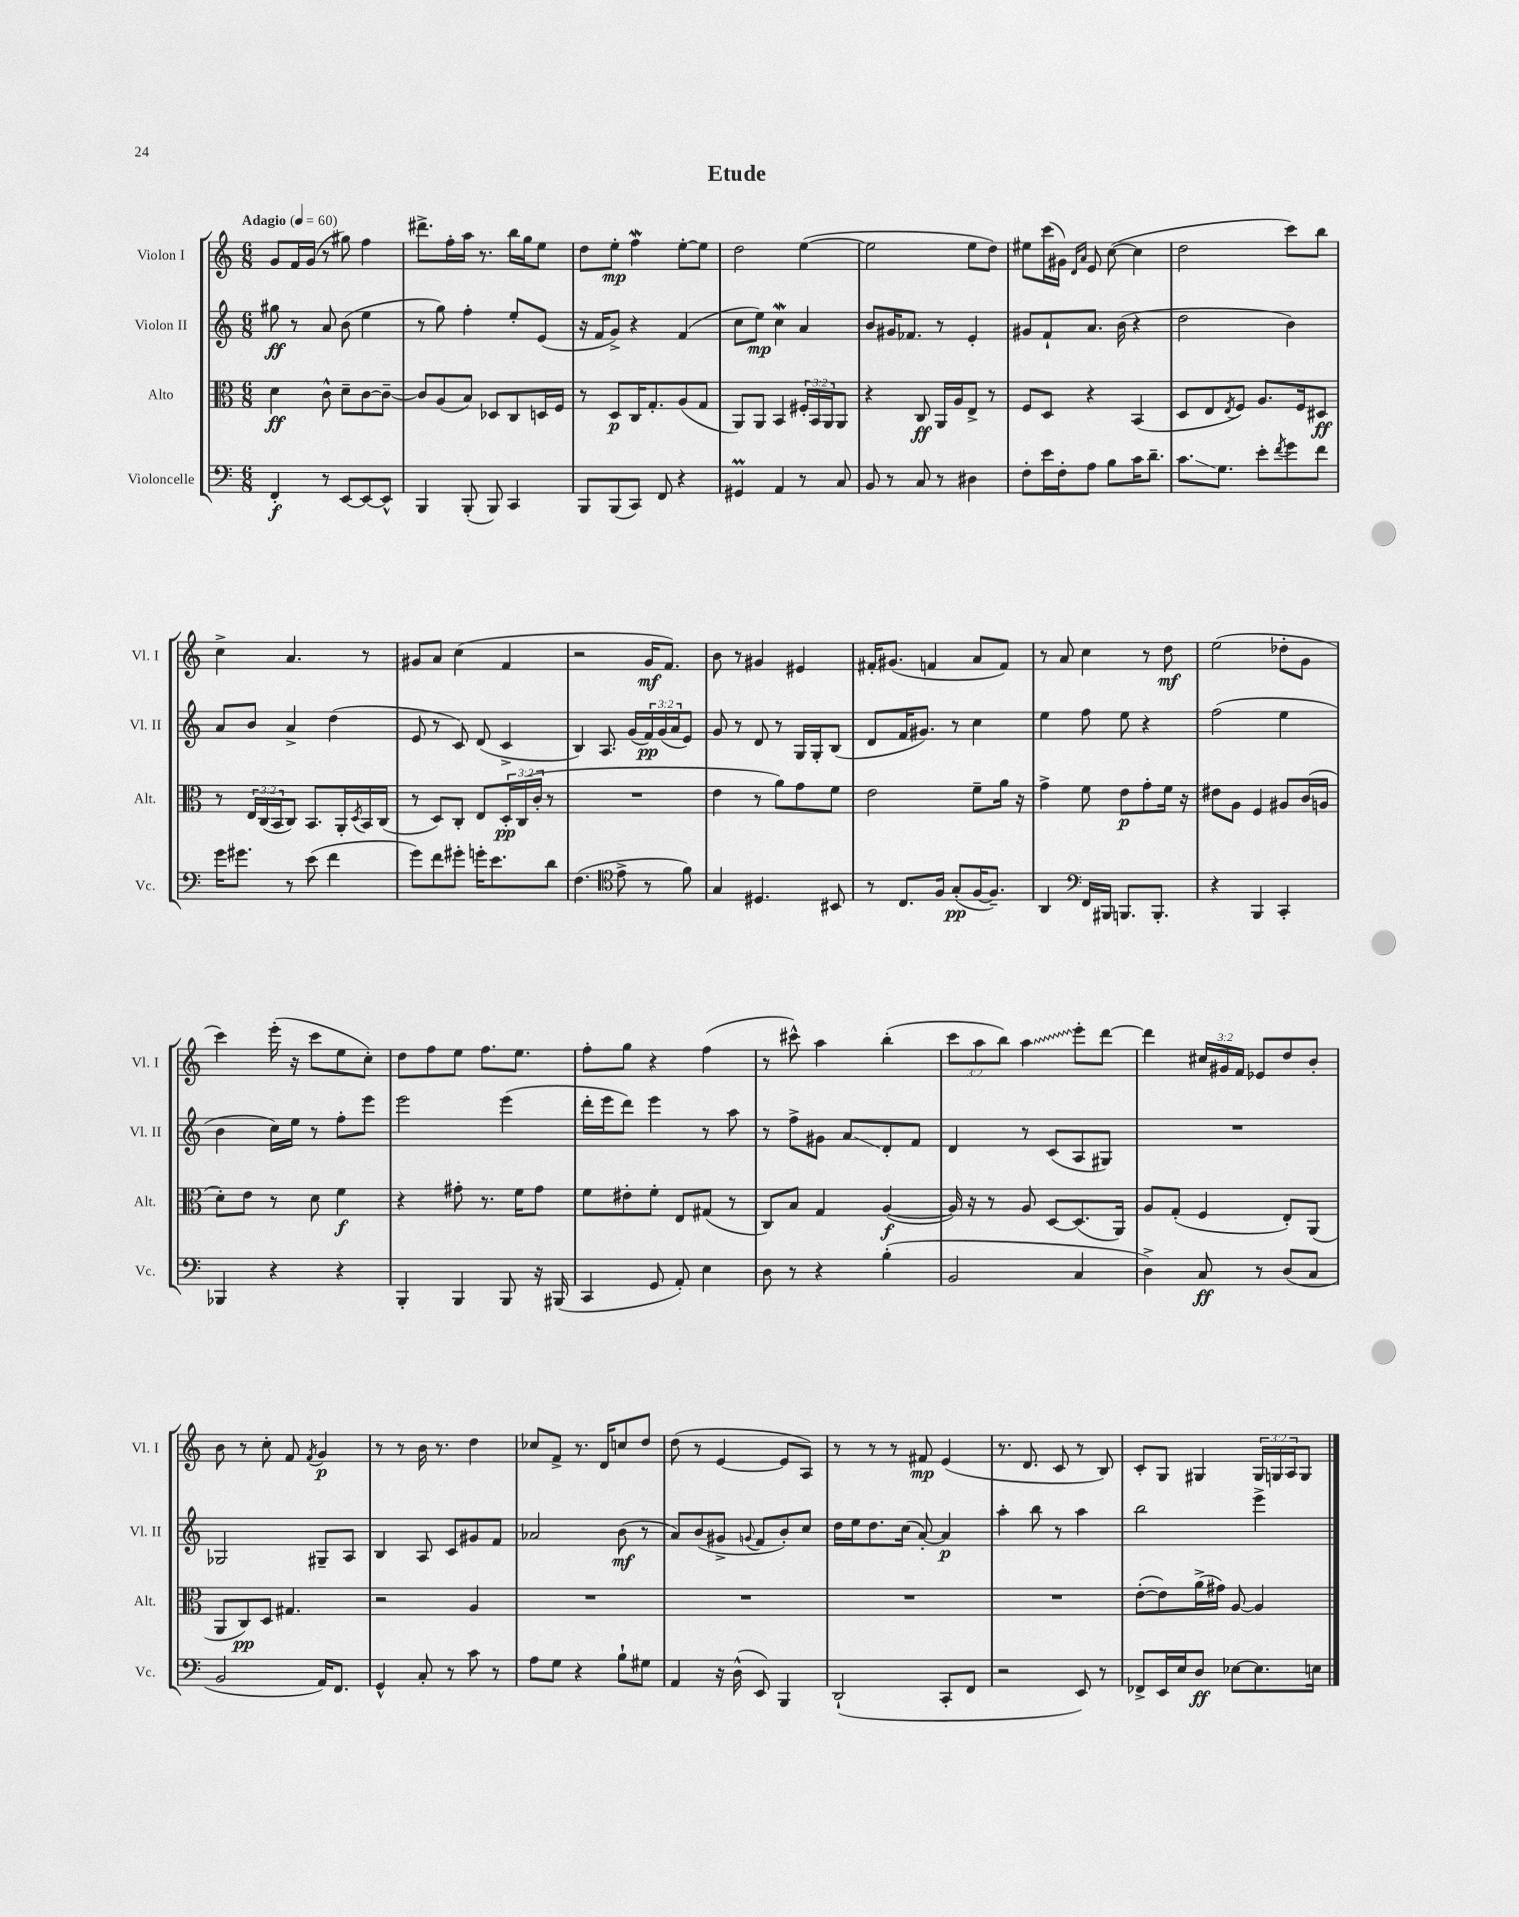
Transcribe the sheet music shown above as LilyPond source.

\header { title = "Etude" }
<<
\new StaffGroup <<
\new Staff = "s0" \with { instrumentName = "Violon I" shortInstrumentName = "Vl. I" } {
    \clef treble \key c \major \numericTimeSignature \time 6/8 \override Staff.TupletNumber.text = #tuplet-number::calc-fraction-text \tempo "Adagio" 4 = 60
    g'8 f'16 g'16( r8 gis''8) f''4 |
    dis'''8.-> f''16-. a''16 r8. b''16 g''16 e''8 |
    d''8 e''8-.\mp f''4\mordent e''8~-. e''8 |
    d''2 e''4~( |
    e''2 e''8 d''8) |
    eis''8 c'''16( gis'16) \grace { d'16 a'16 } e'8 c''8~( c''4 |
    d''2 c'''8) b''8 |
    c''4-> a'4. r8 |
    gis'8 a'8 c''4( f'4 |
    r2 g'16\mf f'8.) |
    b'8 r8 gis'4 eis'4 |
    fis'16-. gis'8.( f'4 a'8 f'8) |
    r8 a'8 c''4 r8 d''8\mf |
    e''2( des''8-. g'8 |
    c'''4) e'''16-.( r16 c'''8 e''8 c''8-.) |
    d''8 f''8 e''8 f''8. e''8. |
    f''8-. g''8 r4 f''4( |
    r8 cis'''8-^) a''4 b''4-.( |
    \tuplet 3/2 { c'''8 a''8 b''8) } \once \override Glissando.style = #'zigzag a''4\glissando e'''8-. d'''8~ |
    d'''4 \tuplet 3/2 { cis''16 gis'16 f'16 } ees'8 d''8 b'8-. |
    b'8 r8 c''8-. f'8 \acciaccatura { f'8 } g'4\p |
    r8 r8 b'16 r8. d''4 |
    ces''8 f'8-> r8. d'16 c''8 d''8 |
    d''8( r8 e'4~ e'8 a8) |
    r8 r8 r8 fis'8\mp e'4( |
    r8. d'8. c'8 r8 b8) |
    c'8-. g8 gis4 \tuplet 3/2 { gis16 g16 a16 } g8 \bar "|." |
}
\new Staff = "s1" \with { instrumentName = "Violon II" shortInstrumentName = "Vl. II" } {
    \clef treble \key c \major \numericTimeSignature \time 6/8 \override Staff.TupletNumber.text = #tuplet-number::calc-fraction-text
    gis''8\ff r8 a'8 b'8( e''4 |
    r8 g''8) f''4-. e''8-. e'8( |
    r16 f'16 g'8->) r4 f'4( |
    c''8 e''8\mp) c''4\mordent a'4 |
    b'8 gis'16 fes'8. r8 e'4-. |
    gis'8 f'8-! a'8. b'16( r4 |
    d''2 b'4) |
    a'8 b'8 a'4-> d''4( |
    e'8 r8 c'8) d'8( c'4-> |
    b4) a8. g'16( \tuplet 3/2 { f'16\pp) g'16( a'16 } e'8) |
    g'8 r8 d'8 r8 g16 g16-. b8( |
    d'8 f'16 gis'8.) r8 c''4 |
    e''4 f''8 e''8 r4 |
    f''2( e''4 |
    b'4 c''16) e''16 r8 f''8-. e'''8 |
    e'''2 e'''4( |
    d'''16-. e'''16 d'''8) e'''4 r8 a''8 |
    r8 f''8-> gis'8 a'8\glissando d'8-. f'8 |
    d'4 r8 c'8( a8 gis8) |
    R2. |
    ges2 gis8-- a8 |
    b4 a8 c'8 gis'8 f'8 |
    aes'2 b'8\mf( r8 |
    a'8) b'8( gis'8-> \appoggiatura { g'8 } f'8 b'8-.) c''8 |
    d''16 e''16 d''8. c''16( a'8~-.) a'4\p |
    a''4-. b''8 r8 a''4 |
    b''2 e'''4-> \bar "|." |
}
\new Staff = "s2" \with { instrumentName = "Alto" shortInstrumentName = "Alt." } {
    \clef alto \key c \major \numericTimeSignature \time 6/8 \override Staff.TupletNumber.text = #tuplet-number::calc-fraction-text
    d'4\ff c'8-^ d'8-- c'8~ c'8~-- |
    c'8 a8( b8) des8 c8 d16 f16 |
    r8 d8\p c16 g8.-. a8( g8 |
    a,8) a,8 b,4 \tuplet 3/2 { fis16-. b,16 a,16 } a,8 |
    r4 c8\ff a,16 a16 e8-> r8 |
    f8 d8 r4 b,4( |
    d8 e8 \acciaccatura { e8 } f8) a8. f16 dis8\ff |
    r8 \tuplet 3/2 { e16 c16( b,16 } c8) b,8. a,16-. \acciaccatura { d8 } b,16 c16( |
    r8 d8) c8-. e8 \tuplet 3/2 { d16-.\pp c16( c'16-. } r8 |
    R2. |
    e'4 r8 a'8) g'8 f'8 |
    e'2 f'8-- a'16 r16 |
    g'4-> f'8 e'8\p g'8-. f'16 r16 |
    eis'8 a8 f4 ais8 c'16( a16 |
    d'8-.) e'8 r8 d'8 f'4\f |
    r4 gis'8-. r8. f'16 gis'8 |
    f'8 eis'8-. f'8-. e8 gis8( r8 |
    c8) b8 g4 a4~\f( |
    a16) r16 r8 a8 d8~ d8.( a,16) |
    a8 g8-.( f4 e8-.) a,8( |
    a,8 c8\pp) d8 gis4. |
    r2 a4 |
    R2. |
    R2. |
    R2. |
    R2. |
    e'8~-.( e'8) a'16->( gis'16) a8~ a4 \bar "|." |
}
\new Staff = "s3" \with { instrumentName = "Violoncelle" shortInstrumentName = "Vc." } {
    \clef bass \key c \major \numericTimeSignature \time 6/8
    f,4-.\f r8 e,8~ e,8~ e,8-^ |
    b,,4 b,,8-.( b,,8) c,4 |
    b,,8 b,,8( c,8) f,8 r4 |
    gis,4\prall a,4 r8 c8 |
    b,8 r8 c8 r8 dis4 |
    f8-. e'16 f16-. a8 b8 c'16 d'8.-- |
    c'8.\glissando g8. e'8-. \acciaccatura { f'8 } g'8 f'8 |
    g'16 gis'8. r8 e'8( f'4 |
    g'8) f'8 gis'8-. g'16-. e'8. d'8 |
    f4.( \clef tenor e'8-> r8 f'8) |
    g4 dis4. bis,8 |
    r8 c8. f16 g8-.\pp( f16~ f8.--) |
    a,4 \clef bass f,16 bis,,16 b,,8. b,,8.-. |
    r4 b,,4 c,4-. |
    bes,,4 r4 r4 |
    b,,4-. b,,4 b,,8 r16 bis,,16( |
    c,4 g,8 a,8-.) e4 |
    d8 r8 r4 b4-.( |
    b,2 c4 |
    d4->) c8\ff r8 d8( c8 |
    b,2 a,16) f,8. |
    g,4-^ c8-. r8 c'8 r8 |
    a8 g8 r4 b8-! gis8 |
    a,4 r16 d16-^( e,8) b,,4 |
    d,2-!( c,8-. f,8 |
    r2 e,8) r8 |
    fes,8-> e,16 e16 d8\ff ees8~ ees8. e16 \bar "|." |
}
>>
>>
\layout { \context { \Score \remove "Bar_number_engraver" } }
